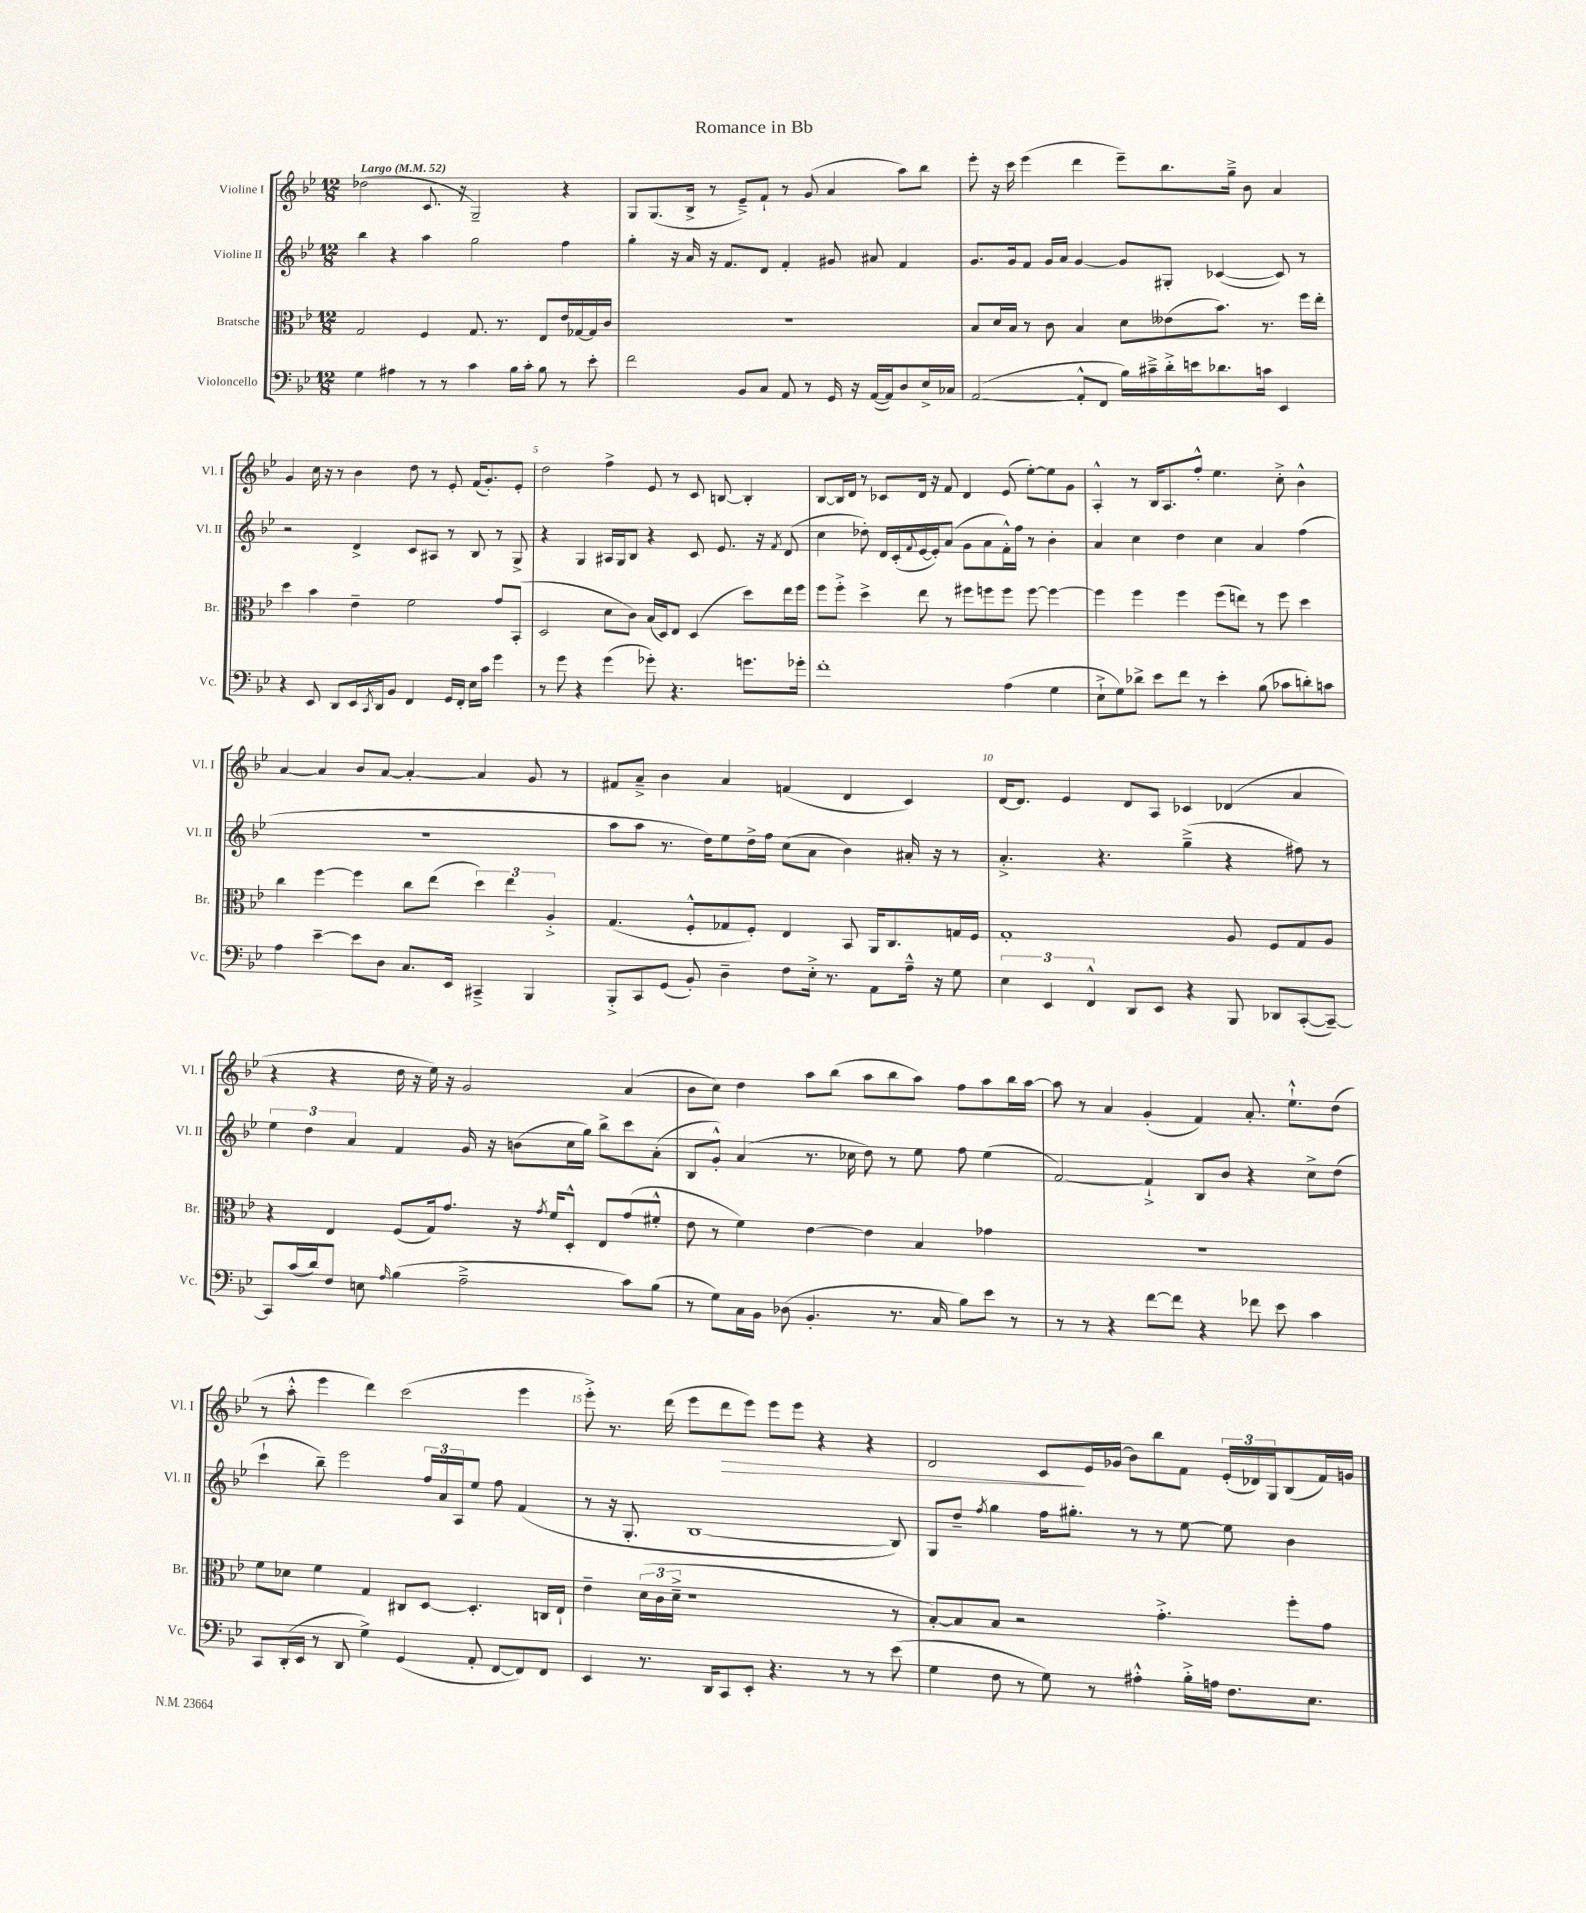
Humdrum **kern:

**kern	**kern	**kern	**kern	**dynam
*part4	*part3	*part2	*part1	*part1
*staff4	*staff3	*staff2	*staff1	*staff1
*I"Violoncello	*I"Bratsche	*I"Violine II	*I"Violine I	*
*I'Vc.	*I'Br.	*I'Vl. II	*I'Vl. I	*
*clefF4	*clefC3	*clefG2	*clefG2	*
*k[b-e-]	*k[b-e-]	*k[b-e-]	*k[b-e-]	*
*M12/8	*M12/8	*M12/8	*M12/8	*
*MM52	*MM52	*MM52	*MM52	*
=1	=1	=1	=1	=1
!	!	!	!LO:TX:a:B:t=Largo	!
4G\	2G/	4bb-\	(2dd-X\	.
4A#X\	.	4r	.	.
8r	4F/	4aa\	8.c/	.
8r	.	.	.	.
.	.	.	16r	.
4c\	8.G/	2gg\	2G~/)	.
.	8.r	.	.	.
16B-\LL	.	.	.	.
16c'\JJ	.	.	.	.
8B-\	8E-/L	.	.	.
8r	16e-/L	4ff\	4r	.
.	[16G-X/	.	.	.
8e-'\	16G-/]	.	.	.
.	16c/JJ	.	.	.
=2	=2	=2	=2	=2
2f\	1.r	4gg'\	8G/L	.
.	.	.	(8.G/	.
.	.	16r	.	.
.	.	16a/	16B-^/Jk	.
.	.	16r	8r	.
.	.	8.f/L	.	.
8BB-/L	.	.	8e-~^/L)	.
8C/J	.	8d/J	8f`/J	.
8AA/	.	4f'/	8r	.
8r	.	.	(8g/	.
16GG/	.	8g#X/	4a/	.
16r	.	.	.	.
([16AA/LL	.	8a#X/	.	.
16AA/J])	.	.	.	.
8D/	.	4f/	8aa\L)	.
16E-^/L	.	.	8bb-\J	.
16C-X/JJ	.	.	.	.
=3	=3	=3	=3	=3
([2AA/	8B-/L	8.g/L	8eee-'\	.
.	16d/L	.	16r	.
.	16B-/JJ	16g/k	16ccc\	.
.	8r	8f/J	(4eee-\	.
.	8c\	16g/LL	.	.
.	.	16a/JJ	.	.
8AA'^^/L]	4B-/	[4g/	4ddd\	.
8FF/J	.	.	.	.
16B-\LL)	8d\L	8g/L]	8eee-~\L)	.
16c#X~^\	.	.	.	.
16d'^\	(8e--X\	8G#X'/J	8.bb-\	.
16en\J	.	.	.	.
8.d-X\	8.b-\J)	([4c-X/	.	.
.	.	.	16gg~^\Jk	.
.	.	.	8b-\	.
16cn\Jk	8.r	.	.	.
4EE-/	.	8c-/])	4a/	.
.	16ff\LL	8r	.	.
.	16ee-'\JJ	.	.	.
!!LO:LB:g=z
=4	=4	=4	=4	=4
4r	4dd\	2r	4g/	.
8EE-/	4b-\	.	16cc\	.
.	.	.	16r	.
8DD/L	.	.	8r	.
16EE-/L	4e-~\	4d^/	4b-\	.
8qCC/	.	.	.	.
16DD/J	.	.	.	.
8BB-/J	.	.	.	.
4FF/	2f\	8c/L	8dd\	.
.	.	8A#X/J	8r	.
16GG/LL	.	8r	8e-'/	.
16FF'/JJ	.	.	.	.
16E-\LL	.	8B-/	(16f/KL	.
16c\JJ	.	.	8.g'/)	.
4g\	8g/L	8r	.	.
.	(8BB-'/J	8G^/	8e-'/J	.
=5	=5	=5	=5	=5
8r	2D/	4r	2dd\	.
8g\	.	.	.	.
4r	.	4G/	.	.
(4g\	8d\L	16A#X/LL	4ff^\	.
.	.	16G/J	.	.
.	8c\J)	8B-/J	.	.
8g-X'\)	(16B-/LL	4r	8e-/	.
.	16D/J)	.	.	.
4.r	8E-/J	.	8r	.
.	(4D/	8c/	8c/	.
.	.	8.e-/	[8Bn/	.
8.gn\L	8dd\L)	.	4B'/]	.
.	.	16r	.	.
.	.	8qf/	.	.
.	16ee-\L	(8d/	.	.
16g-X'\Jk	16ff\JJ	.	.	.
=6	=6	=6	=6	=6
1f'	8ff\L	4cc\	[8B-/L	.
.	8ff'^\J	.	16B-/L]	.
.	.	.	16d/JJ	.
.	4dd^\	8dd-X'\)	8r	.
.	.	16d/LL	8c-X/L	.
.	.	(16c'/	.	.
.	.	8qqf/	.	.
.	8ee-\	[16e-/	16d/Jk	.
.	.	16e-'/J])	16r	.
.	8r	(8a/J	8f/	.
.	8ff#X\L	8g\L	4d/	.
.	8ffn\	8a\	.	.
(4A\	8ff\J	16f'^^\L)	(8e-/	.
.	.	16ff\JJ	.	.
.	[8ff\	8r	[8ee-'\L)	.
4G\	4ff\_	4b-'\	8ee-\]	.
.	.	.	8g\J	.
=7	=7	=7	=7	=7
8E-`^\L	4ff\]	4a/	4A'^^/	.
8G\)	.	.	.	.
8d-X^\J	4ff\	4cc\	8r	.
8e-\L	.	.	16B-/KL	.
.	.	.	8.A/	.
8f\J	4ff\	4dd\	.	.
8r	.	.	8ff'^^/J	.
4e-'\	(8ff\L	4cc\	4.ee-\	.
.	8een\J)	.	.	.
(8B-\	8r	4a/	.	.
8c-X\L	8ff\	.	8cc'^\	.
8dn'\)	4dd\	(4ff\	4b-^^\	.
8cn\J	.	.	.	.
!!LO:LB:g=z
=8	=8	=8	=8	=8
4A\	4cc\	1.r	[4a/	.
[4e-~\	[4ff\	.	4a/]	.
8e-\L]	4ff\]	.	8b-/L	.
8D\J	.	.	[8a/J	.
8.C/L	8cc\L	.	4a'/_	.
.	(8ee-\J	.	.	.
16EE-/Jk	.	.	.	.
4CC#X~^/	6dd\)	.	4a/]	.
.	6ee-\	.	.	.
4BBB-/	.	.	8g/	.
.	6A'^/	.	.	.
.	.	.	8r	.
=9	=9	=9	=9	=9
8BBB-'^/L	(4.G/	8aa\L	8f#X/L	.
8CC/	.	8aa\J	8a~^/J	.
(8GG/J	.	8.r	4b-\	.
8BB-'/)	8F'^^/L	.	.	.
.	.	16dd\KL)	.	.
4D~\	8G-X/	8ee-\	4a/	.
.	8F'/J)	16dd^\L	.	.
.	.	16ff\JJ	.	.
8F\L	4E-/	(8cc\L	(4fn/	.
16E-'^\Jk	.	8a\J	.	.
8.r	.	.	.	.
.	8BB-/	4b-\)	4d/	.
8AA\L	16AA/KL	.	.	.
.	8.C/	.	.	.
16A~^^\Jk	.	16a#X'/	4c/)	.
16r	.	16r	.	.
8G\	16Gn/L	8r	.	.
.	16F/JJ	.	.	.
=10	=10	=10	=10	=10
6E-\	1G'	4.a'^/	[16d/KL	.
.	.	.	8.d/J]	.
6EE-/	.	.	.	.
.	.	.	4e-/	.
6FF^^/	.	.	.	.
.	.	4.r	.	.
8DD/L	.	.	8d/L	.
8EE-/J	.	.	8A/J	.
4r	.	(4gg~^\	4c-X/	.
8BBB-/	8A/	4r	(4d-X/	.
8DD-X/L	8F/L	.	.	.
([8CC'/	8G/	8ff#X\)	4a/	.
8CC~/J_)	8A/J	8r	.	.
!!LO:LB:g=z
=11	=11	=11	=11	=11
8CC/L]	4r	6ee-\	4r	.
(16c/L	.	.	.	.
.	.	6dd\	.	.
16d/J)	.	.	.	.
8F/J	4E-/	.	4r	.
.	.	6a/	.	.
8En\	.	.	.	.
16qqA/	.	.	.	.
(4B-\	(8F/L	4f/	16dd\	.
.	.	.	16r	.
.	16G/k)	.	16ee-\)	.
.	8.g/J	.	16r	.
2A~^\	.	16g/	2g/	.
.	.	16r	.	.
.	16r	(8bn\L	.	.
.	8qg/	.	.	.
.	16f/KL	.	.	.
.	8D'^^/J	16cc\L	.	.
.	.	16gg\JJ)	.	.
.	8E-/L	8bb-^\L	.	.
8c\L)	(8g/	8ccc\	(4a/	.
(8B-\J	8f#X'^^/J	(8a'\J	.	.
=12	=12	=12	=12	=12
8r	8e-\	8B-/L	8b-\L	.
8G\L)	8r	8g'^^/J)	8cc\J)	.
16C\L	4f\)	(4a/	4dd\	.
16BB-\JJ	.	.	.	.
(8D-X\	.	.	.	.
4.BB-'/	[4e-\	8.r	8aa\L	.
.	.	.	(8bb-\J	.
.	.	16cc-X\	.	.
.	4e-\]	8dd\)	8aa\L	.
8.r	.	8r	8bb-\	.
.	4B-/	8ee-\	8aa\J)	.
16C/	.	.	.	.
8B-\L)	.	8ff\	8ff\L	.
8e-\J	4g-X\	(4ee-\	8aa\	.
8r	.	.	16bb-\L	.
.	.	.	[16aa\JJ	.
=13	=13	=13	=13	=13
8r	1.r	[2f/)	8aa\]	.
8r	.	.	8r	.
4r	.	.	4a/	.
[8f\L	.	4f`^/]	(4g'/	.
8f\J]	.	.	.	.
4r	.	8B-/L	4f/)	.
.	.	8b-/J	.	.
8f-X\	.	4r	8.a'/	.
8e-\	.	.	.	.
.	.	.	8.ee-`^^\L	.
4c\	.	8cc^\L	.	.
.	.	(8dd\J	(8dd\J	.
!!LO:LB:g=z
=14	=14	=14	=14	=14
8CC/L	8f\L	4ccc`\	8r	.
(16DD'/L	8d-X\J	.	8aa'^^\	.
16EE-/JJ	.	.	.	.
8r	4f\	8bb-~\)	4eee-\	.
8DD/	.	2eee-\	.	.
4G^\)	4G/	.	4ddd\)	.
(4GG/	8C#X/L	.	(2ccc\	.
.	[8D/J	24ff/LL	.	.
.	.	24a/	.	.
.	.	24A/J	.	.
8AA'/	4.D'/]	8ee-/J	.	.
[8FF/L	.	8ff\	.	.
8FF/])	.	(4f/	4eee-\	.
8FF/J	16Cn/LL	.	.	.
.	16E-`/JJ	.	.	.
=15	=15	=15	=15	=15
4EE-/	4e-~\	8r	8eee-'^\)	.
.	.	16r	8.r	.
.	.	8.G'/	.	.
8.r	(24d\LL	.	.	.
.	24c\	.	.	.
.	.	.	(16ddd\	.
.	24d~^\JJ	.	.	.
.	1r	[1B-	8eee-\L	.
16DD/KL	.	.	.	.
!	!	!	!	!LO:HP:b
8CC/	.	.	8ddd\	>
8EE-'/J	.	.	8eee-\J)	.
4.r	.	.	8eee-\L	.
.	.	.	8eee-\J	.
.	.	.	4r	.
8r	.	.	.	.
8r	.	.	4r	.
(8e-\	8r	8B-/])	.	.
=16	=16	=16	=16	=16
4G\	[8B-'/L)	8G/L	2d/	.
.	8B-/]	8dd~/J	.	.
.	.	8qff/	.	.
8F\	8B-/J	4gg\	.	.
8r	2r	.	.	.
8G\)	.	16ff\KL	8c/L	.
.	.	8.gg#X'\J	.	.
8r	.	.	16e-/L	]
.	.	.	(16g-X/JJ	.
4A#X'^^\	.	8r	8b-\L)	.
.	4.g'^\	8r	8bb-\	.
16B-'^\LL	.	[8ee-\	8f\J	.
16An\JJ	.	.	.	.
8.F\L	.	8ee-\]	(24e-'/LL	.
.	.	.	24d-X/)	.
.	.	.	24G/J	.
.	8ff'\L	4b-\	(8B-/	.
8.E-\J	.	.	.	.
.	8g\J	.	16f/L)	.
.	.	.	16gn/JJ	.
==	==	==	==	==
*-	*-	*-	*-	*-
